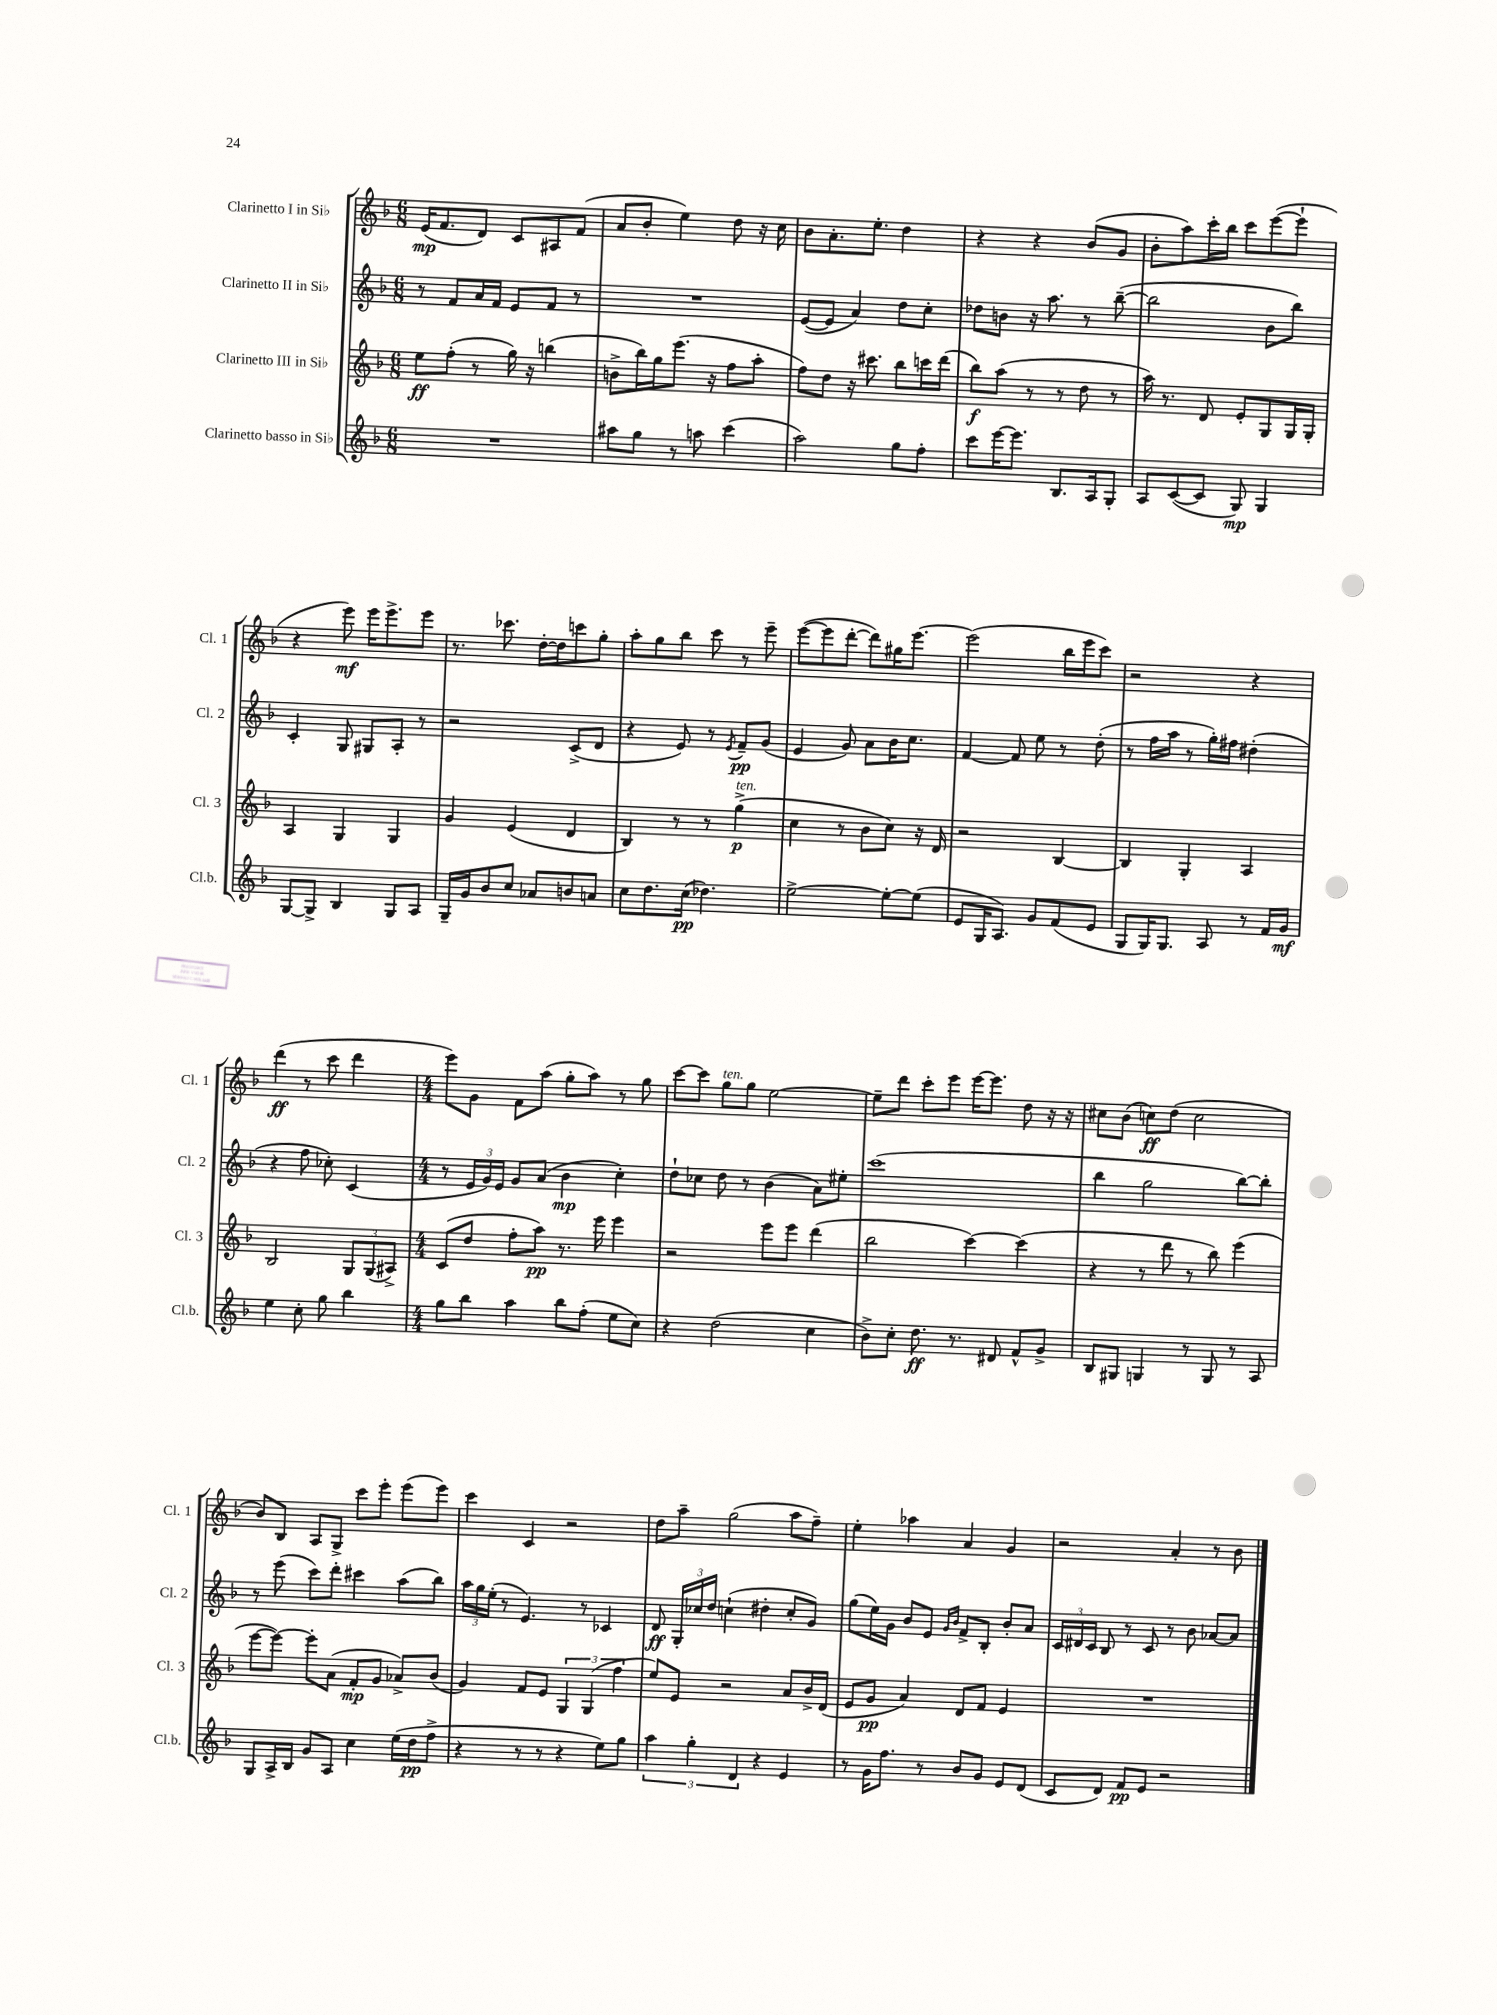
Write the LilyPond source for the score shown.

<<
\new StaffGroup <<
\new Staff = "s0" \with { instrumentName = "Clarinetto I in Sib" shortInstrumentName = "Cl. 1" } {
    \clef treble \key f \major \numericTimeSignature \time 6/8
    \autoBeamOff e'16[\mp( f'8. d'8]) c'8[ ais8 f'8]( |
    a'8[ bes'8]-. e''4) d''8 r16 c''16 |
    bes'8[ a'8.-. e''8.]-. d''4 |
    r4 r4 bes'8[( g'8] |
    bes'8[-. a''8) c'''16-. bes''16] c'''8[ e'''8~( e'''8]-! |
    r4 e'''8\mf) e'''16[ e'''8.-> e'''8] |
    r8. ces'''8. d''16[~-. d''16 c'''8 g''8]-. |
    a''8[-. g''8 bes''8] c'''8 r8 e'''8-- |
    e'''8[~( e'''8 d'''8]~-. d'''8[) gis''16 e'''8.]~ |
    e'''2( bes''16[ e'''16 c'''8]) |
    r2 r4 |
    d'''4\ff( r8 c'''8 d'''4 |
    \numericTimeSignature \time 4/4 e'''8[) g'8] f'8[ a''8]( g''8[-. a''8]) r8 g''8 |
    c'''8[~ c'''8] g''8[^\markup { \italic "ten." } g''8] e''2~ |
    e''8[-- d'''8] c'''8[-. e'''8] e'''16[~ e'''8.] d''8 r16 r16 |
    cis''8[ bes'8]( c''8[\ff) d''8]( c''2 |
    bes'8[) bes8] a8[ g8]-> c'''8[ e'''8]-. e'''8[( e'''8]) |
    c'''4 c'4 r2 |
    d''8[ a''8]-- g''2( a''8[ f''8]--) |
    e''4-. aes''4 a'4 g'4 |
    r2 a'4-. r8 bes'8 \bar "|." |
}
\new Staff = "s1" \with { instrumentName = "Clarinetto II in Sib" shortInstrumentName = "Cl. 2" } {
    \clef treble \key f \major \numericTimeSignature \time 6/8
    \autoBeamOff r8 f'8[ a'16 f'16] e'8[ f'8] r8 |
    R2. |
    e'8[~( e'8] a'4) d''8[ c''8]-. |
    des''8[ b'8] r16 a''8. r8 bes''8~--( |
    bes''2 bes'8[ bes''8]) |
    c'4-. g8 gis8[ a8]-. r8 |
    r2 c'8[->( d'8] |
    r4 e'8) r8 \acciaccatura { e'8 } f'8[--\pp g'8]( |
    e'4 g'8) a'8[ bes'16 c''8.] |
    f'4~ f'8 e''8 r8 d''8-.( |
    r8 f''16[ a''16] r8 g''16[-.) fis''16] dis''4-.( |
    r4 f''8 ces''8-.) c'4( |
    \numericTimeSignature \time 4/4 r8 \tuplet 3/2 { e'16[ g'16) e'16] } g'8[ a'8]( bes'4\mp c''4-.) |
    d''8[-! ces''8] d''8 r8 bes'4( a'8[) eis''8]-. |
    c'''1( |
    bes''4 g''2 bes''8[~) bes''8]-. |
    r8 e'''8( c'''8[) d'''8]-. cis'''4 a''8[( bes''8]) |
    \tuplet 3/2 { a''16[ g''16 e''16]-.( } r8 e'4.) r8 ces'4 |
    d'8\ff \tuplet 3/2 { g16[-. ces''16 d''16] } c''4-!( dis''4-. c''8[-. g'8]) |
    g''8[( e''16) g'16] bes'8[ e'8] \grace { g'16[ bes'16] } f'8[-> bes8]-. bes'8[-. a'8] |
    \tuplet 3/2 { c'16[ dis'16 c'16] } bes8 r8 c'8 r8 bes'8 aes'8[~ aes'8] \bar "|." |
}
\new Staff = "s2" \with { instrumentName = "Clarinetto III in Sib" shortInstrumentName = "Cl. 3" } {
    \clef treble \key f \major \numericTimeSignature \time 6/8
    \autoBeamOff e''8[\ff f''8]-.( r8 g''16) r16 b''4( |
    b'8[-> bes''16) g''16 e'''8.]( r16 f''8[ a''8]-. |
    f''8[) d''8] r16 cis'''8. bes''8[ c'''16 d'''16]( |
    bes''8[\f) a''8]( r8 r8 d''8 r8 |
    a''16) r8. d'8 e'8[-. g8 g16 g16]-. |
    a4 g4 g4 |
    g'4 e'4( d'4 |
    bes4) r8 r8 g''4->\p^\markup { \italic "ten." }( |
    c''4 r8 bes'8[ c''8]) r16 d'16 |
    r2 bes4~ |
    bes4 g4-. a4 |
    bes2 \tuplet 3/2 { g8[ g8( ais8]->) } |
    \numericTimeSignature \time 4/4 c'8[( d''8] f''8[-. a''8]\pp) r8. e'''16 e'''4 |
    r2 e'''8[ e'''8] d'''4( |
    bes''2 c'''4~) c'''4( |
    r4 r8 d'''8 r8 bes''8) e'''4( |
    e'''8[~ e'''8]~) e'''8[-. a'8]( f'8[-.\mp g'8] aes'8[->) bes'8]( |
    g'4) f'8[ e'8] \tuplet 3/2 { g4 g4( f''4 } |
    e''8[) e'8] r2 a'8[ bes'16-> d'16]( |
    e'8[ g'8]\pp a'4) d'8[ f'8] e'4 |
    R1 \bar "|." |
}
\new Staff = "s3" \with { instrumentName = "Clarinetto basso in Sib" shortInstrumentName = "Cl.b." } {
    \clef treble \key f \major \numericTimeSignature \time 6/8
    \autoBeamOff R2. |
    ais''8[ g''8] r8 a''8 c'''4( |
    a''2) g''8[ f''8]-. |
    c'''8[ e'''16~ e'''8.] bes8.[ a16 g8]-. |
    a8[ c'8~( c'8] g8\mp) g4 |
    g8[~ g8]-> bes4 g8[ a8] |
    g16[-- g'16 bes'8 c''8] aes'8[ b'8 a'8] |
    c''8[ d''8. c''16]\pp( des''4.) |
    e''2~-> e''8[~-. e''8]( |
    e'8[ g16 a8.]) g'8[ f'8( e'8] |
    g8[ g16) g8.] a8 r8 f'16[ g'16]\mf |
    e''4 c''8-. g''8 bes''4 |
    \numericTimeSignature \time 4/4 g''8[ bes''8] a''4 bes''8[ f''8]-.( e''8[ c''8]) |
    r4 d''2( c''4 |
    bes'8[->) c''8]-. d''8.\ff r8. dis'8 f'8[-^ g'8]-> |
    bes8[ gis8] g4 r8 g8 r8 a8 |
    g8[ a16-> bes16] g'8[ a8] c''4 e''16[( d''16\pp f''8]-> |
    r4 r8 r8 r4 e''8[) g''8] |
    \tuplet 3/2 { a''4 g''4-. d'4 } r4 e'4 |
    r8 g'16[ f''8.] r8 bes'8[ g'8] e'8[ d'8]( |
    c'8[ d'8]) f'8[\pp e'8] r2 \bar "|." |
}
>>
>>
\layout { \context { \Score \remove "Bar_number_engraver" } }
